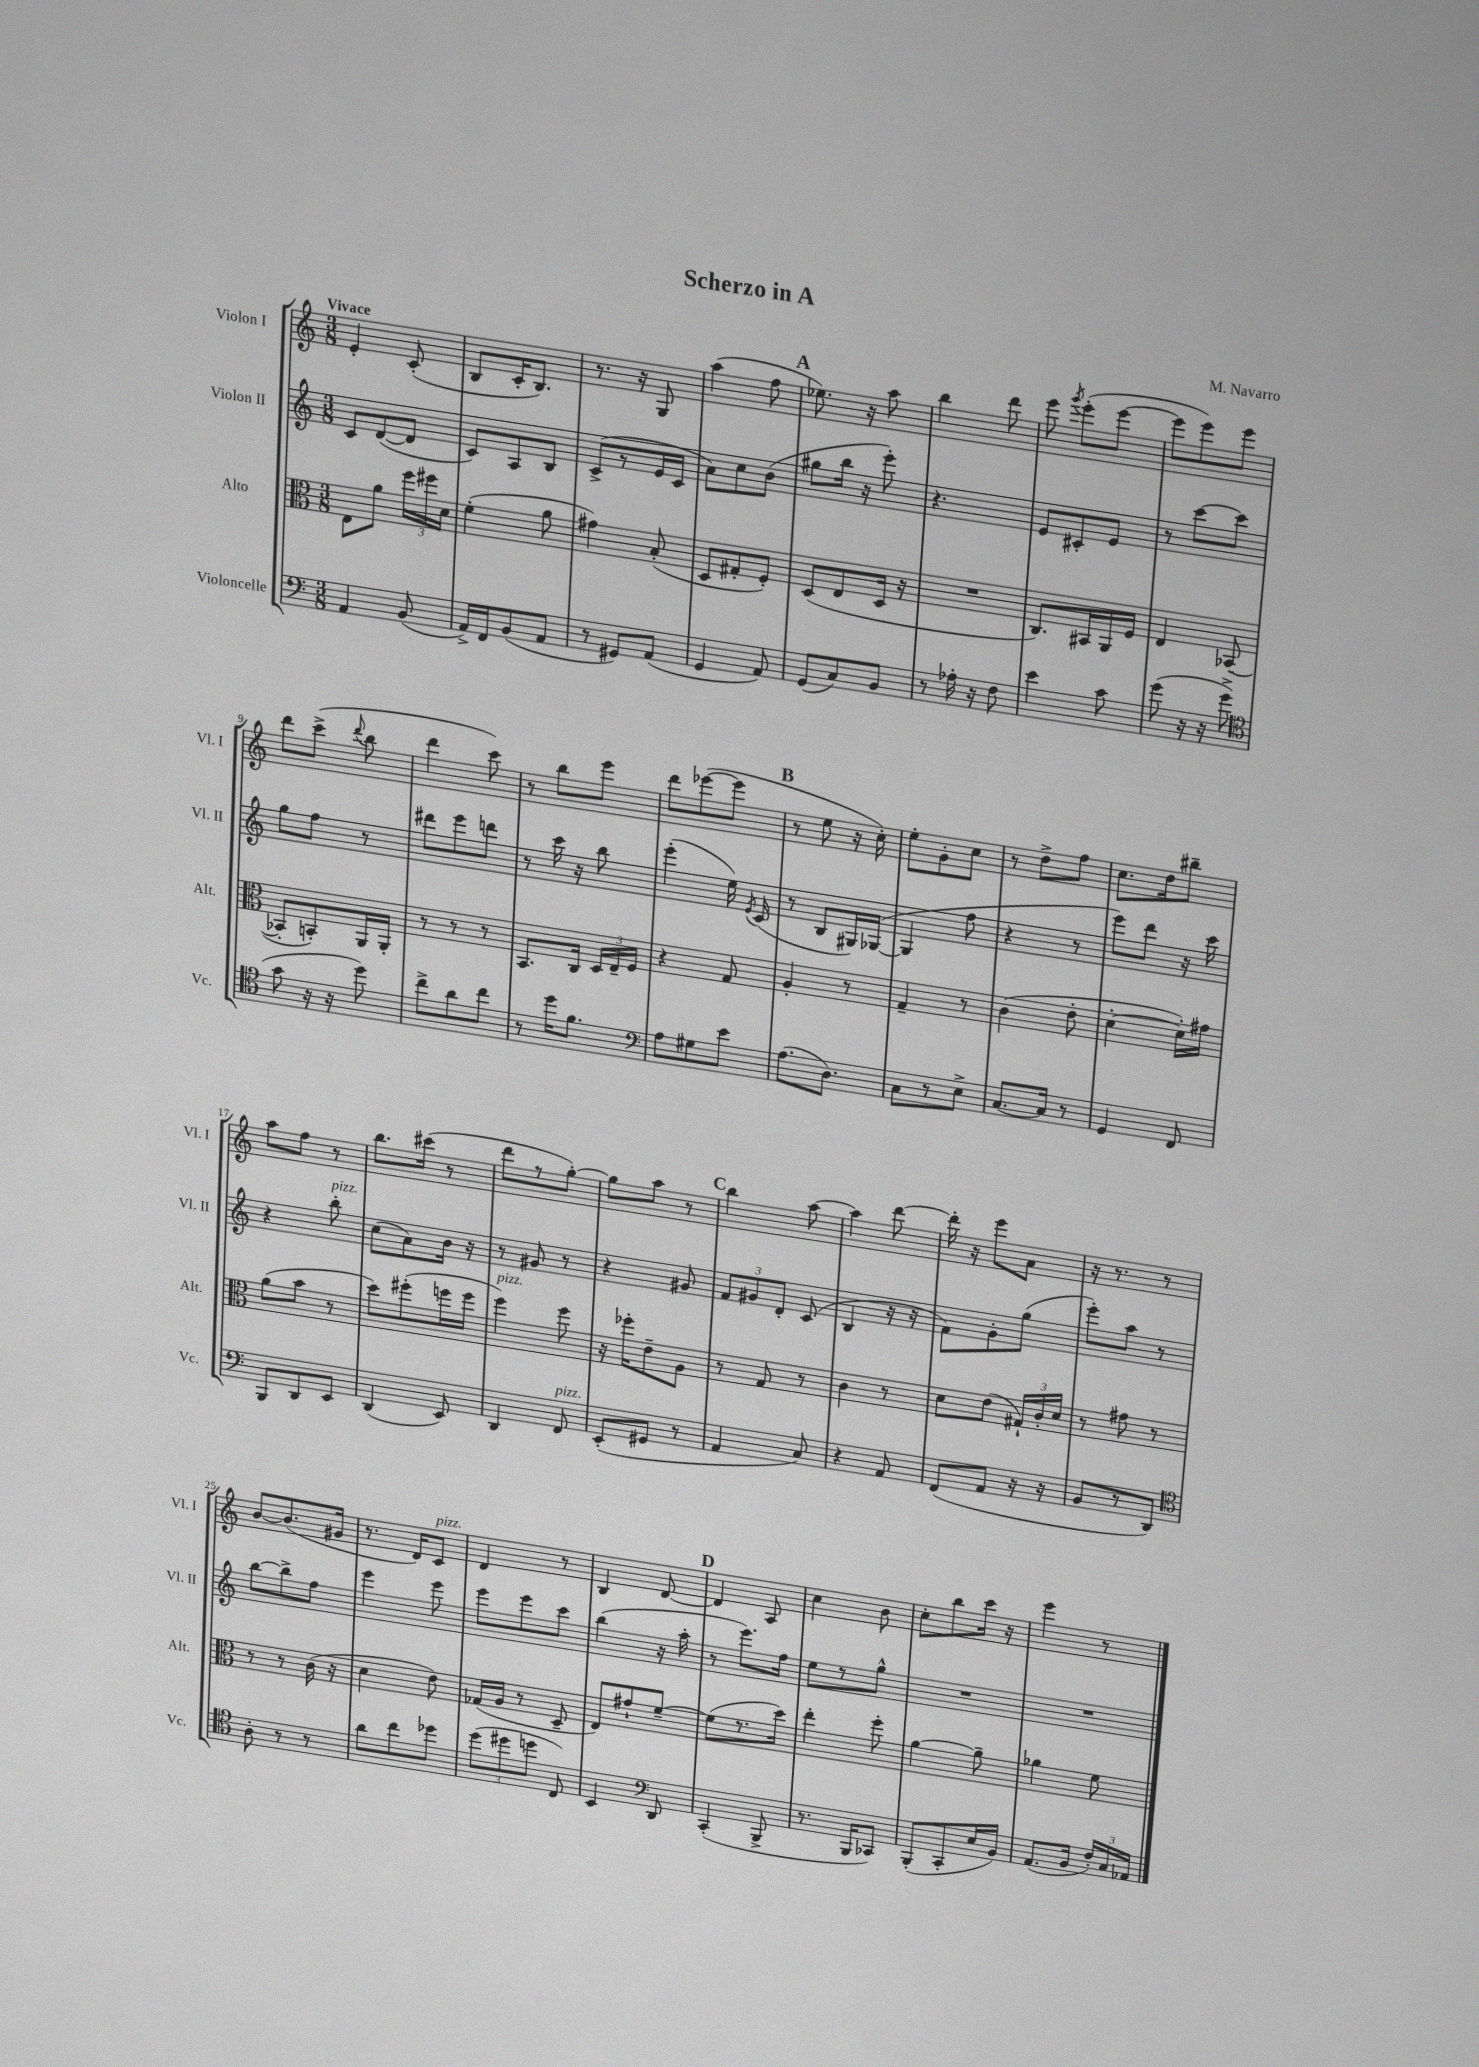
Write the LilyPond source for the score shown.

\header { title = "Scherzo in A" composer = "M. Navarro" }
<<
\new StaffGroup <<
\new Staff = "s0" \with { instrumentName = "Violon I" shortInstrumentName = "Vl. I" } {
    \clef treble \key c \major \numericTimeSignature \time 3/8 \tempo "Vivace"
    \autoBeamOff e'4-. c'8-.( |
    b8[ c'16-. b8.]) |
    r8. r16 g8 |
    a''4( f''8 |
    \mark \markup { \bold "A" } ees''8.) r16 a''8 |
    b''4 d'''8 |
    e'''8 \acciaccatura { g'''8 } e'''8[-.( e'''8]~ |
    e'''8[ e'''8) e'''8] |
    d'''8[ c'''8]->( \appoggiatura { d'''8 } b''8 |
    d'''4 c'''8) |
    r8 b''8[ e'''8] |
    d'''8[ ees'''8~( ees'''8] |
    \mark \markup { \bold "B" } r8 e''8 r16 c''16-.) |
    e''8[-. g'8-. c''8] |
    r8 d''8[-> f''8] |
    c''8.[ d''16 bis''8]-- |
    a''8[ f''8] r8 |
    b''8.[ cis'''16]( r8 |
    d'''8[ r8 g''8]~-.) |
    g''8[ a''8] r8 |
    \mark \markup { \bold "C" } b''4 a''8~ |
    a''4 d'''8~ |
    d'''16-. r16 e'''8[ a'8] |
    r16 r8. r8 |
    b'8[~ b'8.( gis'16] |
    r8. d'16[) c'8]^\markup { \italic "pizz." } |
    d'4 r8 |
    b4 d'8~ |
    \mark \markup { \bold "D" } d'4 a8 |
    c''4 b'8 |
    c''8[-. b''8 c'''16] r16 |
    e'''4 r8 \bar "|." |
}
\new Staff = "s1" \with { instrumentName = "Violon II" shortInstrumentName = "Vl. II" } {
    \clef treble \key c \major \numericTimeSignature \time 3/8
    \autoBeamOff c'8[ d'8~( d'8] |
    c'8[) a8 b8] |
    c'8[->( r8 e'16 c'16] |
    a'8[) c''8 b'8]( |
    \mark \markup { \bold "A" } gis''8[ b''16] r16 e'''8-.) |
    r4. |
    e'8[ cis'8-. e'8] |
    r8 c'''8[~ c'''8] |
    g''8[ f''8] r8 |
    dis'''8[ e'''8 d'''8] |
    r8 c'''16 r16 b''8 |
    e'''4-.( e''16) \acciaccatura { e'8 } c'16( |
    \mark \markup { \bold "B" } r8 b8[ gis16) ges16]~( |
    ges4 f''8 |
    r4 r8 |
    e'''8[) d'''8] r16 c'''16 |
    r4 b''8-.^\markup { \italic "pizz." } |
    c''8[( a'8) b'16] r16 |
    r8 gis'8 r8 |
    r4 gis'8 |
    \mark \markup { \bold "C" } \tuplet 3/2 { f'8[ gis'8 d'8]-. } c'8( |
    b4 r16 r16 |
    f'8[) g'8-. g''8]( |
    e'''8[-.) a''8] r8 |
    b''8[~ b''8-> f''8] |
    e'''4 e'''8 |
    e'''8[ e'''8 c'''8] |
    b''4( r16 a''16-. |
    \mark \markup { \bold "D" } r8 e'''8.[) f''16] |
    e''8[ r8 g''8]-^ |
    R4. |
    R4. \bar "|." |
}
\new Staff = "s2" \with { instrumentName = "Alto" shortInstrumentName = "Alt." } {
    \clef alto \key c \major \numericTimeSignature \time 3/8
    \autoBeamOff e8[ a'8] \tuplet 3/2 { f''16[ fis''16 d'16] } |
    f'4-.( a'8 |
    gis'4) b8-.( |
    d8[ gis8-. f8]-.) |
    \mark \markup { \bold "A" } d8[( e8 d16] r16 |
    R4. |
    c8.[) bis,16 a,16 f16] |
    e4 bes,8~( |
    bes,8[-. b,8-.) a,16 a,16]-. |
    r8 r8 r8 |
    b,8.[ c16] \tuplet 3/2 { d16[ e16-- f16] } |
    r4 g8 |
    \mark \markup { \bold "B" } a4-. r8 |
    g4-- r8 |
    c'4( e'8-. |
    d'4~-. d'16[-.) gis'16] |
    a'8[( b'8] r8 |
    d''8[) fis''8-.( f''16 f''16] |
    f''4^\markup { \italic "pizz." }) f''8 |
    r16 fes''16[-. e'8-- a8] |
    \mark \markup { \bold "C" } r8 g8 r8 |
    c'4 r8 |
    d'8[ e'8]( \tuplet 3/2 { gis16[-!) c'16-. d'16] } |
    r8 gis'8 r8 |
    r8 r8 c'16( r16 |
    d'4 e'8) |
    ges16[( a16] r8 d8-- |
    e8[) gis'8-! f'8]~-- |
    \mark \markup { \bold "D" } f'8[( r8. d''16]) |
    e''4-. f''8-. |
    a'4~ a'8-- |
    aes'4 f'8 \bar "|." |
}
\new Staff = "s3" \with { instrumentName = "Violoncelle" shortInstrumentName = "Vc." } {
    \clef bass \key c \major \numericTimeSignature \time 3/8
    \autoBeamOff a,4 b,8( |
    a,16[->) f,16 b,8( a,8] |
    r8 gis,8[) a,8]( |
    g,4 a,8) |
    \mark \markup { \bold "A" } g,8[( c8) b,8] |
    r8 aes16-. r16 f8 |
    e'4 c'8 |
    g'8( r16 r16 g'8-> |
    \clef tenor g'8 r16 r16 d''8) |
    c''8[-> a'8 c''8] |
    r8 d''16[ f'8.] |
    \clef bass a8[ gis8 e'8] |
    \mark \markup { \bold "B" } a8.[( d8.]) |
    c8[ r8 e8]-> |
    c8.[~ c16] r8 |
    g,4 f,8 |
    b,,8[ d,8 e,8] |
    d,4( e,8) |
    d,4 f,8^\markup { \italic "pizz." } |
    e,8[-.( gis,8] r8 |
    \mark \markup { \bold "C" } a,4 c8) |
    r4 a,8 |
    f,8[( a,8] r16 r16 |
    b,8[ r8 d,8]) |
    \clef tenor a8-. r8 r8 |
    a'8[ c''8 des''8] |
    \tuplet 3/2 { d''8[( dis''8 d''8] } c8) |
    b,4 \clef bass d,8 |
    \mark \markup { \bold "D" } c,4-.( b,,8-> |
    r8. b,,16[ ces,8]) |
    b,,8[-.( c,8-. e16 b,16]) |
    a,8.[( b,16] \tuplet 3/2 { f16[-.) c16 aes,16] } \bar "|." |
}
>>
>>
